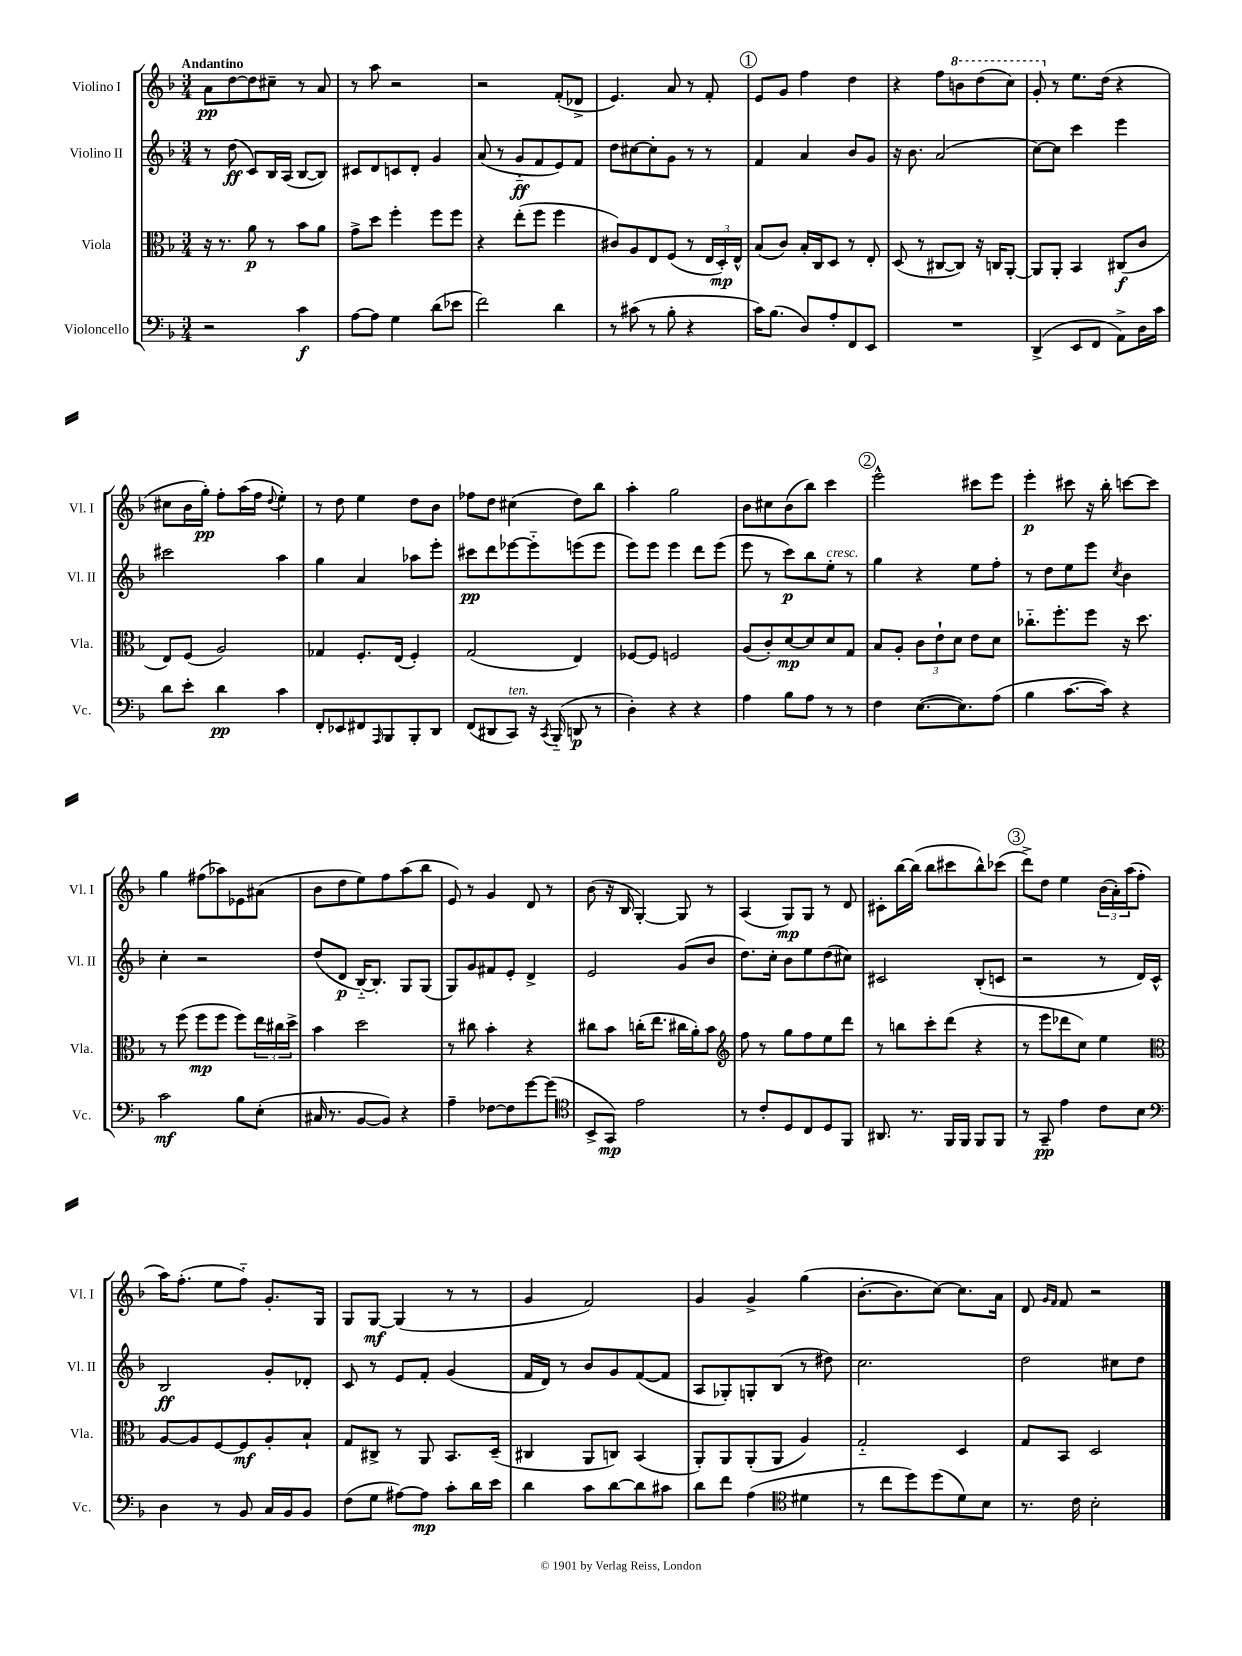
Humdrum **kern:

**kern	**kern	**kern	**kern
*staff4	*staff3	*staff2	*staff1
*clefF4	*clefC3	*clefG2	*clefG2
*k[b-]	*k[b-]	*k[b-]	*k[b-]
*M3/4	*M3/4	*M3/4	*M3/4
2r	16r	8r	8a\L
.	8.r	.	.
.	.	(8dd\	[8dd\
.	8a\	8c/L)	8dd\]
.	8r	16B-/L	8cc#~\J
.	.	(16A/JJ	.
4c\	8b-\L	[8B-/L	8r
.	8a\J	8B-/]J)	8a/
=	=	=	=
[8A\L	8g^\L	8c#/L	8r
8A\]J	8dd\J	8d/	8aa\
4G\	4ff'\	8c/	2r
.	.	8d'/J	.
(8d\L	8ff\L	4g/	.
8e-\J	8ff\J	.	.
=	=	=	=
2f\)	4r	(8a/	2r
.	.	8r	.
.	(8ee'\L	8g'~/L	.
.	8ff\J	8f/	.
4d\	4ff\	8e/)	(8f'/L
.	.	8f/J	8d-^/J
=	=	=	=
8r	8c#/L)	8dd\L	4.e/)
(8c#\	8A/	[8cc#\	.
8r	8E/	8cc#'\]	.
8B-'\	(8F/J	8g\J	8a/
4r	8r	8r	8r
.	24E/LL	8r	8f'/
.	24D'/)	.	.
.	24E^^/JJ	.	.
=	=	=	=
16c\LK)	(8B-/L	4f/	8e/L
(8.B-\J	.	.	.
.	8c/J)	.	8g/J
8D/L)	16B-'/LL	4a/	4ff\
.	16C/J	.	.
8A'/	8D/J	.	.
8FF/	8r	8b-/L	4dd\
8EE/J	8E'/	8g/J	.
=	=	=	=
2.r	(8D/	16r	4r
.	.	8.b-\	.
.	8r	.	.
.	[8C#/L	(2a/	8ff\L
.	8C#/]J)	.	8bb\
.	16r	.	(8ddd\
.	16C/LK	.	.
.	[8AA'/J	.	8ccc\J)
=	=	=	=
(4DD^/	8AA/]L	[8cc\L)	8gg'/
.	8AA'/J	8cc\]J	8r
8EE/L	4BB-/	4ccc\	8.ee\L
8FF/J	.	.	.
.	.	.	(16dd\Jk
8AA^\L)	(8C#/L	4eee\	4r
16D\L	8c/J	.	.
16c\JJ	.	.	.
=	=	=	=
8d\L	8E/L)	2ccc#\	8cc#\L
8e'\J	(8F/J	.	16b-\L
.	.	.	16gg'\JJ)
4d\	2A/)	.	8ff'\L
.	.	.	(16aa\L
.	.	.	16ff\JJ
.	.	.	8qqdd/
4c\	.	4aa\	4ee'\)
=	=	=	=
8FF'/L	4G-/	4gg\	8r
8EE-/	.	.	8dd\
8FF#/	8.F'/L	4a/	4ee\
16qqAAA/	.	.	.
8BBB-/	.	.	.
.	(16E/Jk	.	.
8BBB-'/	4F'/)	8aa-\L	8dd\L
8DD/J	.	8eee'\J	8b-\J
=	=	=	=
(8FF/L	(2G/	8ccc#\L	8ff-\L
8DD#/	.	8ddd\	8dd\J
8CC/J)	.	[8eee-\	(4cc#\
16r	.	8eee-'~\]	.
8qCC/	.	.	.
(16BBB-'~/	.	.	.
8DD/	4E/)	(8eee\	8dd\L)
8r	.	8eee\J	8bb-\J
=	=	=	=
4D'\)	[8F-/L	8eee\L)	4aa'\
.	8F-/]J	8eee\J	.
4r	2F/	4eee\	2gg\
4r	.	8ddd\L	.
.	.	(8eee\J	.
=	=	=	=
4A\	(8A/L	8eee\	8b-\L
.	8c'/)	8r	8cc#\
8B-\L	[8d/	8ccc\L)	(8b-\
8A\J	8d/]	8bb-\	8bb-\J)
8r	8d/	8ee'\J	4ccc\
8r	8G/J	8r	.
=	=	=	=
4F\	8B-/L	4gg\	2eee^^\
.	8A'/J	.	.
([8.E\L	12c\L	4r	.
.	12e`\	.	.
.	12d\J	.	.
8.E\])	.	.	.
.	8e\L	8ee\L	8ccc#\L
(8A\J	8d\J	8ff'\J	8eee\J
=	=	=	=
4B-\	8.cc-'~\L	8r	4eee'\
.	.	8dd\L	.
.	8.ff'\	.	.
[8.c\L	.	8ee\	8ccc#\
.	8ff\J	8eee\J	16r
16c\]Jk)	.	.	16bb-'\
.	.	8qcc/	.
4r	16r	4b-\	[8ccc\L
.	8.dd\	.	.
.	.	.	8ccc\]J
=	=	=	=
2c\	8r	4cc'\	4gg\
.	(8ff\	.	.
.	8ff\L	2r	(8ff#\L
.	8ff\J	.	8aa-\)
8B-\L	8ff\L)	.	8e-\
(8E'\J	24ee\L	.	(8a#\J
.	24cc#\	.	.
.	24dd^\JJ	.	.
=	=	=	=
16C#/	4b-\	(8dd/L	8b-\L
8.r	.	.	.
.	.	8d/J	8dd\
[8BB-/L	2dd\	[16B-'~/LK)	8ee\)
.	.	8.B-'/]J	.
8BB-/]J)	.	.	8ff\
4r	.	8G/L	(8aa\
.	.	(8G/J	8bb-\J
=	=	=	=
4A~\	8r	8G/L)	8e/)
.	8cc#\	8g/	8r
[8F-\L	4b-'\	8f#/	4g/
8F-\]	.	8e'/J	.
[8g\	4r	4d^/	8d/
(8g\]J	.	.	8r
=	=	=	=
*clefC4	*	*	*
8BB-^/L	8cc#\L	2e/	(8b-\
8GG/J)	8b-\J	.	16r
.	.	.	16B-/
2e\	(16cc'\LK	.	[4G'/)
.	8.ee\J	.	.
.	16cc#\LL	(8g/L	8G/]
.	16a'\J)	.	.
.	8b-\J	8b-/J	8r
=	=	=	=
*	*clefG2	*	*
8r	8ff\	8.dd\L)	(4A/
8c'/L	8r	.	.
.	.	16cc'\Jk	.
8D/	8gg\L	8b-\L	8G/L)
8C/	8ff\	8ee\	8G/J
8D/	8ee\	(8dd\	8r
8FF/J	8ddd\J	8cc#\J)	8d/
=	=	=	=
8.AA#/	8r	2c#/	8c#'\L
.	8bb\L	.	[16bb-\L
8.r	.	.	(16bb-\]JJ
.	8ccc'\	.	8bb-\L
16FF/LL	(8ddd\J	.	8ccc#\
16FF/JJ	.	.	.
8FF/L	4r	(8B-'/L	8bb-^^\)
8FF/J	.	8c/J	(8ccc-\J
=	=	=	=
8r	8r	2r	8ddd^\L)
8GG~/	8eee\L	.	8dd\J
4e\	8ddd-\	.	4ee\
.	8cc\J)	.	.
8c\L	4ee\	8r	(24b-\LL
.	.	.	24a'\)
.	.	.	(24aa\J
8B-\J	.	16d/LL)	8ff'\J
.	.	16c^^/JJ	.
=	=	=	=
*clefF4	*clefC3	*	*
4D\	[8A/L	2B-/	16aa\LK)
.	.	.	(8.ff'\J
.	8A/]	.	.
8r	[8F/	.	8ee\L
8BB-/	8F/]	.	8ff'~\J)
16C/LL	8A'/	8g'/L	8.g'/L
16BB-/J	.	.	.
8BB-/J	8B-`/J	8d-'/J	.
.	.	.	16G/Jk
=	=	=	=
(8F\L	8G/L	8c/	8G/L
8G\J	8C#^/J	8r	[8G/J
[8A#\L)	8r	8e/L	(4G/]
8A#\]J	8AA/	8f'/J	.
8c'\L	8.BB-/L	(4g/	8r
16d\L	.	.	8r
16e\JJ	(16D~/Jk	.	.
=	=	=	=
4d\	4C#/	16f/LL	4g/
.	.	16d/JJ)	.
.	.	8r	.
8c\L	8AA/L	8b-/L	2f/)
[8d\	8C/J)	8g/	.
8d\]	(4BB-/	([8f/	.
8c#\J	.	8f/]J	.
=	=	=	=
8d\L	8AA'/L)	8A/L	4g/
8f\J	8AA/	8G-'/)	.
(4A\	(8AA'/	8G'/	4g^/
.	8AA/J	(8B-/J	.
*clefC4	*	*	*
4d#\	4A/)	8r	(4gg\
.	.	8dd#\)	.
=	=	=	=
8r	2G'~/	2.cc\	[8.b-'\L
8cc\L	.	.	.
.	.	.	8.b-\]
8dd\)	.	.	.
(8dd\	.	.	[8cc\J)
8d\)	4D/	.	8.cc\]L
8B-\J	.	.	.
.	.	.	16a\Jk
=	=	=	=
8.r	8G/L	2dd\	8d/
.	.	.	16qqg/LL
.	.	.	16qqf/JJ
.	8BB-/J	.	8f/
16c\	.	.	.
2B-'\	2D/	.	2r
.	.	8cc#\L	.
.	.	8dd\J	.
==	==	==	==
*-	*-	*-	*-
